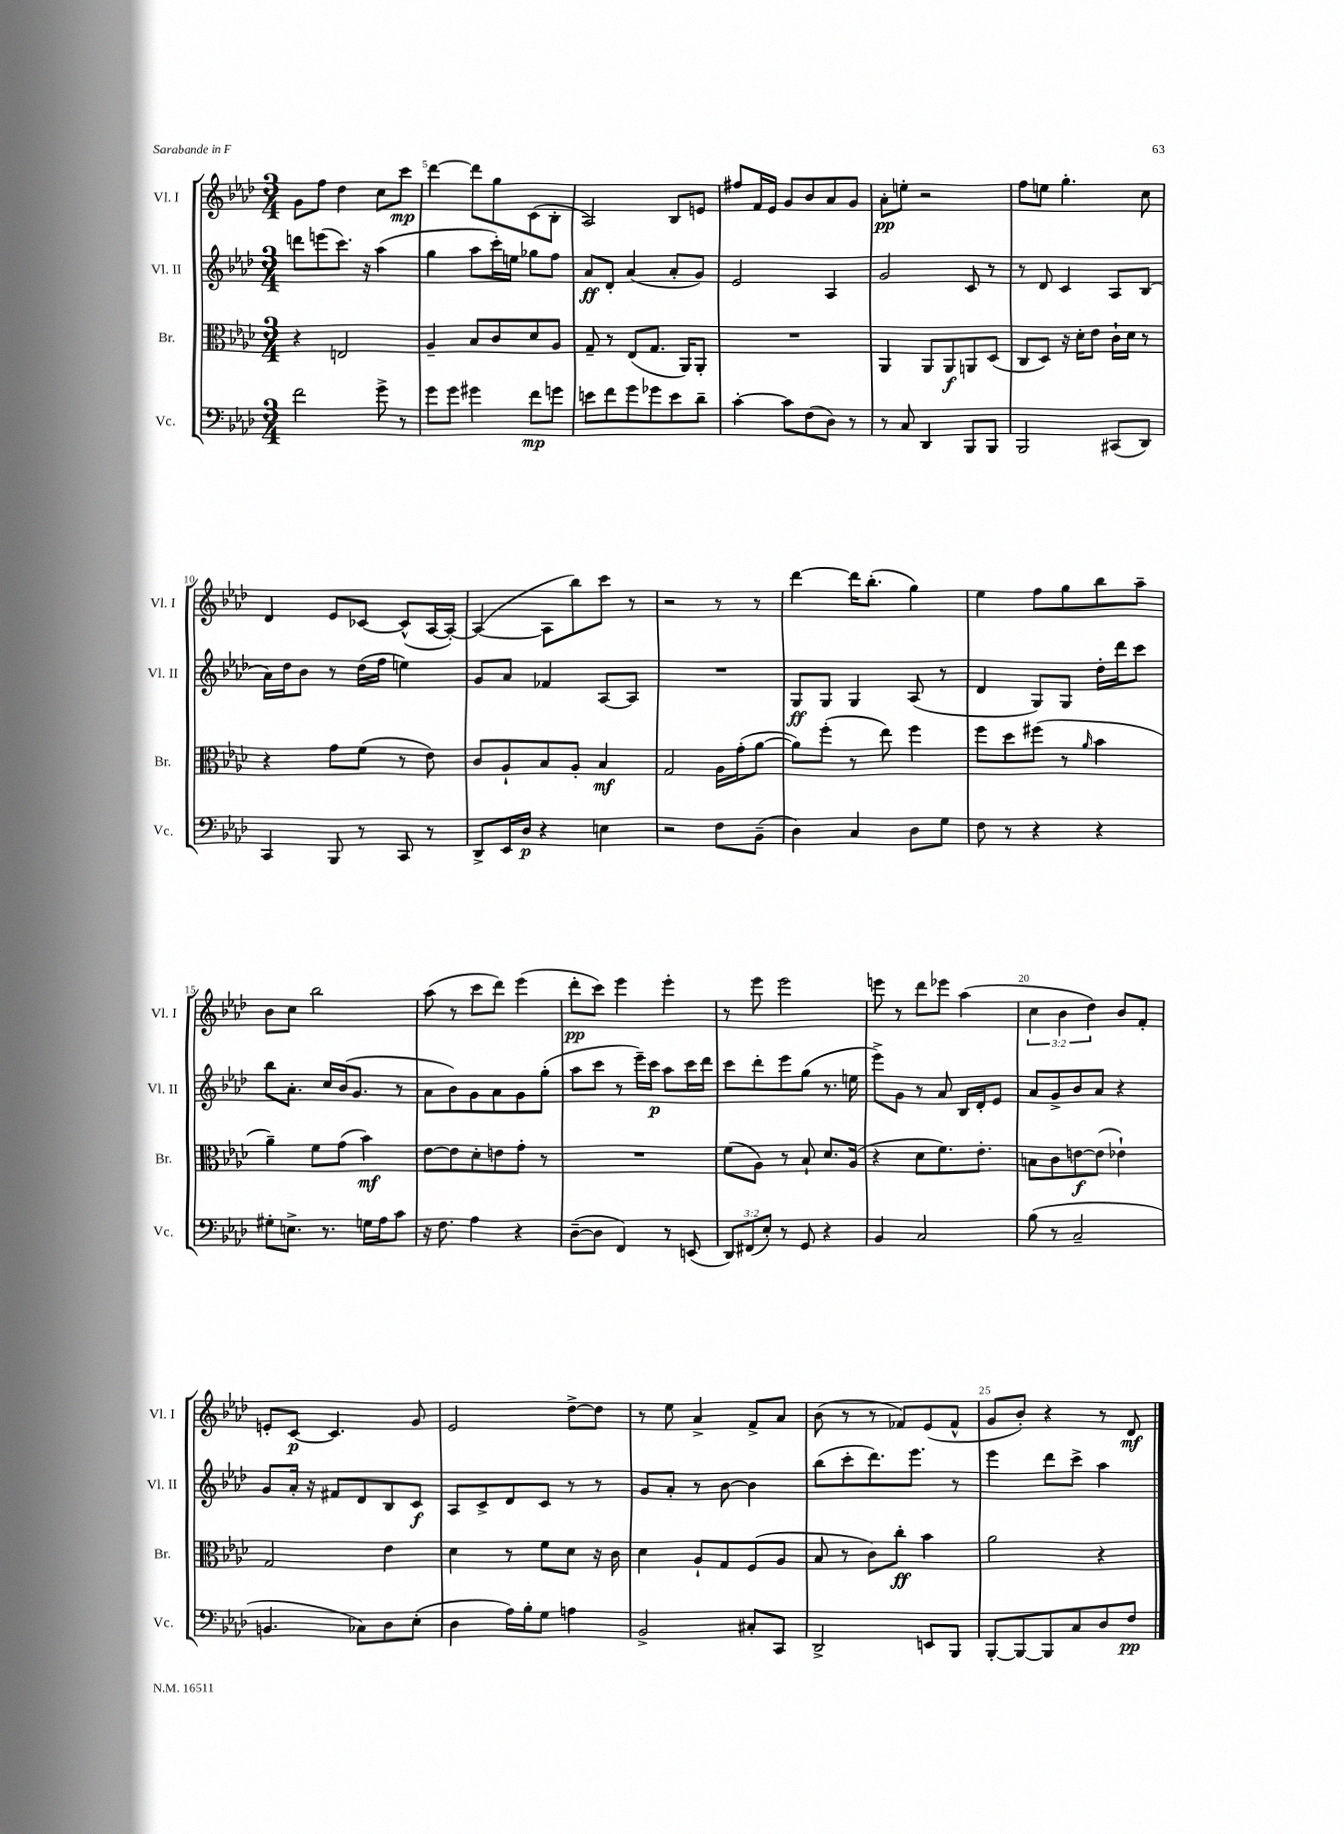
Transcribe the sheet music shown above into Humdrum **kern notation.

**kern	**kern	**kern	**kern
*staff4	*staff3	*staff2	*staff1
*clefF4	*clefC3	*clefG2	*clefG2
*k[b-e-a-d-]	*k[b-e-a-d-]	*k[b-e-a-d-]	*k[b-e-a-d-]
*M3/4	*M3/4	*M3/4	*M3/4
2f\	4r	8ddd\L	8g\L
.	.	(8eee\	8ff\J
.	2E/	8.ccc\J)	4dd-\
.	.	16r	.
8g^\	.	(4aa-\	8cc\L
8r	.	.	8ccc\J
=	=	=	=
8g\L	4A-~/	4gg\	[4ddd-\
8g\J	.	.	.
4g#\	8B-/L	8aa-\L	8ddd-\]L
.	8c/	16ccc'\L)	8gg\
.	.	16ee\JJ	.
8f\L	8d-/	8gg-\L	(8c\
8g\J	8A-/J	8ff\J	8B-'\J
=	=	=	=
8e\L	8G~/	8a-/L	2A-/)
8f\	8r	8d-'/J	.
8g\	(8E-/L	(4a-/	.
8g-\	8.G/J	.	.
8e\	.	8a-'/L	8B-/L
.	16AA-/LK)	.	.
8d-~\J	8AA-'/J	8g/J)	8e/J
=	=	=	=
[4c'\	2.r	2e-/	8ff#/L
.	.	.	16f/L
.	.	.	16e-/JJ
8c\]L	.	.	8g/L
(8F\	.	.	8b-/
8D-\J)	.	4A-/	8a-/
8r	.	.	8g/J
=	=	=	=
8r	4AA-/	2g/	8a-'\L
8C/	.	.	8ee'\J
4DD-/	8AA-/L	.	2r
.	8AA-/	.	.
8BBB-/L	8AA/	8c/	.
8BBB-/J	(8D-/J	8r	.
=	=	=	=
2BBB-/	8C/L	8r	8ff\L
.	8D-/J)	8d-/	8ee\J
.	16r	4c/	4.gg'\
.	16d-'\LK	.	.
.	8e-\J	.	.
(8CC#/L	16c`\LL	8A-/L	.
.	16d-\JJ	.	.
8DD-/J)	8r	(8B-/J	8cc\
=	=	=	=
4CC/	4r	16a-\LL)	4d-/
.	.	16dd-\J	.
.	.	8b-\J	.
8BBB-/	8g\L	8r	8e-/L
8r	(8f\J	(16dd-\LL	[8c-/J
.	.	16ff\JJ	.
8CC/	8r	4ee\)	(8c-^^/]L
8r	8e-\)	.	[16A-/L
.	.	.	16A-'/_JJ)
=	=	=	=
8DD-^/L	8c/L	8g/L	(4A-/_
16EE-/L	8A-`/	8a-/J	.
16D-/JJ	.	.	.
4r	8B-/	4f-/	8A-\]L
.	8A-'/J	.	8bb-\)
4E\	4B-/	[8A-/L	8ccc\J
.	.	8A-/]J	8r
=	=	=	=
2r	2G/	2.r	2r
8F\L	16A-\LL	.	8r
.	(16g'\J	.	.
(8BB-~\J	[8a-\J	.	8r
=	=	=	=
4D-\)	8a-\]L)	8G/L	[4ddd-\
.	(8ff'\J	8G/J	.
4C/	8r	4G/	16ddd-\]LK
.	.	.	(8.bb-'\J
.	8ee-\)	.	.
8D-\L	4ff\	(8A-/	4gg\)
8G\J	.	8r	.
=	=	=	=
8F\	8ff\L	4d-/	4ee-\
8r	8dd-\	.	.
4r	(8ff#\J	8G/L)	8ff\L
.	8r	8G/J	8gg\
.	16qqa-/	.	.
4r	4b-\	16dd-'\LL	8bb-\
.	.	16ddd-\J	.
.	.	8ccc\J	8aa-~\J
=	=	=	=
8G#'\L	4a-~\)	8bb-\L	8b-\L
8.E^\J	.	8.a-'\J	8cc\J
.	8f\L	.	2bb-\
8.r	.	16cc/LL	.
.	(8g\J	(16b-/J	.
.	.	8.g/J	.
16G\LL	4b-\)	.	.
16A-\J	.	.	.
8c\J	.	8r	.
=	=	=	=
16r	[8e-\L	8a-\L	(8aa-\
8.F\	.	.	.
.	8e-\]	8b-\)	8r
4A-\	8d-'\	8g\	8ccc\L
.	8e\	8a-\	8ddd-\J)
4r	8g'\J	8g\	(4eee-\
.	8r	(8gg'\J	.
=	=	=	=
([8D-~\L	2.r	8aa-\L	8ddd-'\L
8D-\]J	.	8ccc\J	8ccc\J)
4FF/)	.	8r	4eee-\
.	.	16eee-~\LL)	.
.	.	16ccc\JJ	.
8r	.	8aa-\L	4eee-'\
(8EE/	.	16ccc\L	.
.	.	16ddd-\JJ	.
=	=	=	=
12DD-/L)	(8f\L	8ccc\L	8r
(12FF#/	.	.	.
.	8A-\J)	8ddd-'\	8eee-\
12E-'/J)	.	.	.
8r	8r	8eee-\	2eee-\
8GG/	8B-`/	(8gg\J	.
4r	8.d-/L	8.r	.
.	(16A-/Jk	16ee\	.
=	=	=	=
4BB-/	4r	8eee-^\L)	8eee\
.	.	8g\J	8r
2C/	8d-\L	8r	8ddd-\L
.	8.f\)	8a-/	8eee-\J
.	.	16B-/LL	(4aa-\
.	8.e-'\J	16d-'/J	.
.	.	8e-/J	.
=	=	=	=
(8B-\	8B\L	8a-/L	6cc\
8r	8c\	8g^/	.
.	.	.	6b-\
2C~/	[8e\	8b-/	.
.	.	.	6dd-\)
.	(8e\]J	8a-/J	.
.	4e-`\)	4r	8b-/L
.	.	.	8f'/J
=	=	=	=
4.BB/	2G/	8g/L	8e'/L
.	.	16a-'/Jk	[8c/J
.	.	16r	.
.	.	8f#/L	4.c/]
8C-\L)	.	8d-/	.
8D-\	4e-\	8B-/	.
(8E-'\J	.	8c/J	8g/
=	=	=	=
4D-\	4d-\	8A-/L	2e-/
.	.	8c^/	.
16A-\LL)	8r	8d-/	.
16B-'\J	.	.	.
8G\J	8f\L	8c/J	.
4A\	8d-\J	8r	[8dd-^\L
.	16r	8r	8dd-\]J
.	16c\	.	.
=	=	=	=
2BB-^/	4d-\	8g/L	8r
.	.	8a-'/J	8ee-\
.	8A-`/L	8r	4a-^/
.	8G/	[8b-\	.
8C#'/L	(8F/	4b-\]	8f^/L
8CC/J	8A-/J	.	8a-/J
=	=	=	=
2DD-^/	8B-/	(8bb-\L	(8b-\
.	8r	8ccc'\	8r
.	8c\L)	8.ddd-\)	8r
.	8cc'\J	.	8f-/L)
.	.	8.eee-\J	.
8EE/L	4b-\	.	(8e-/
8BBB-/J	.	8r	8f-^^/J
=	=	=	=
[8BBB-'/L	2a-\	4eee-\	8g/L
8BBB-/_	.	.	8b-'/J)
8BBB-/]	.	8ddd-\L	4r
8C/	.	8ccc^\J	.
8D-/	4r	4aa-\	8r
8F/J	.	.	8d-/
==	==	==	==
*-	*-	*-	*-
